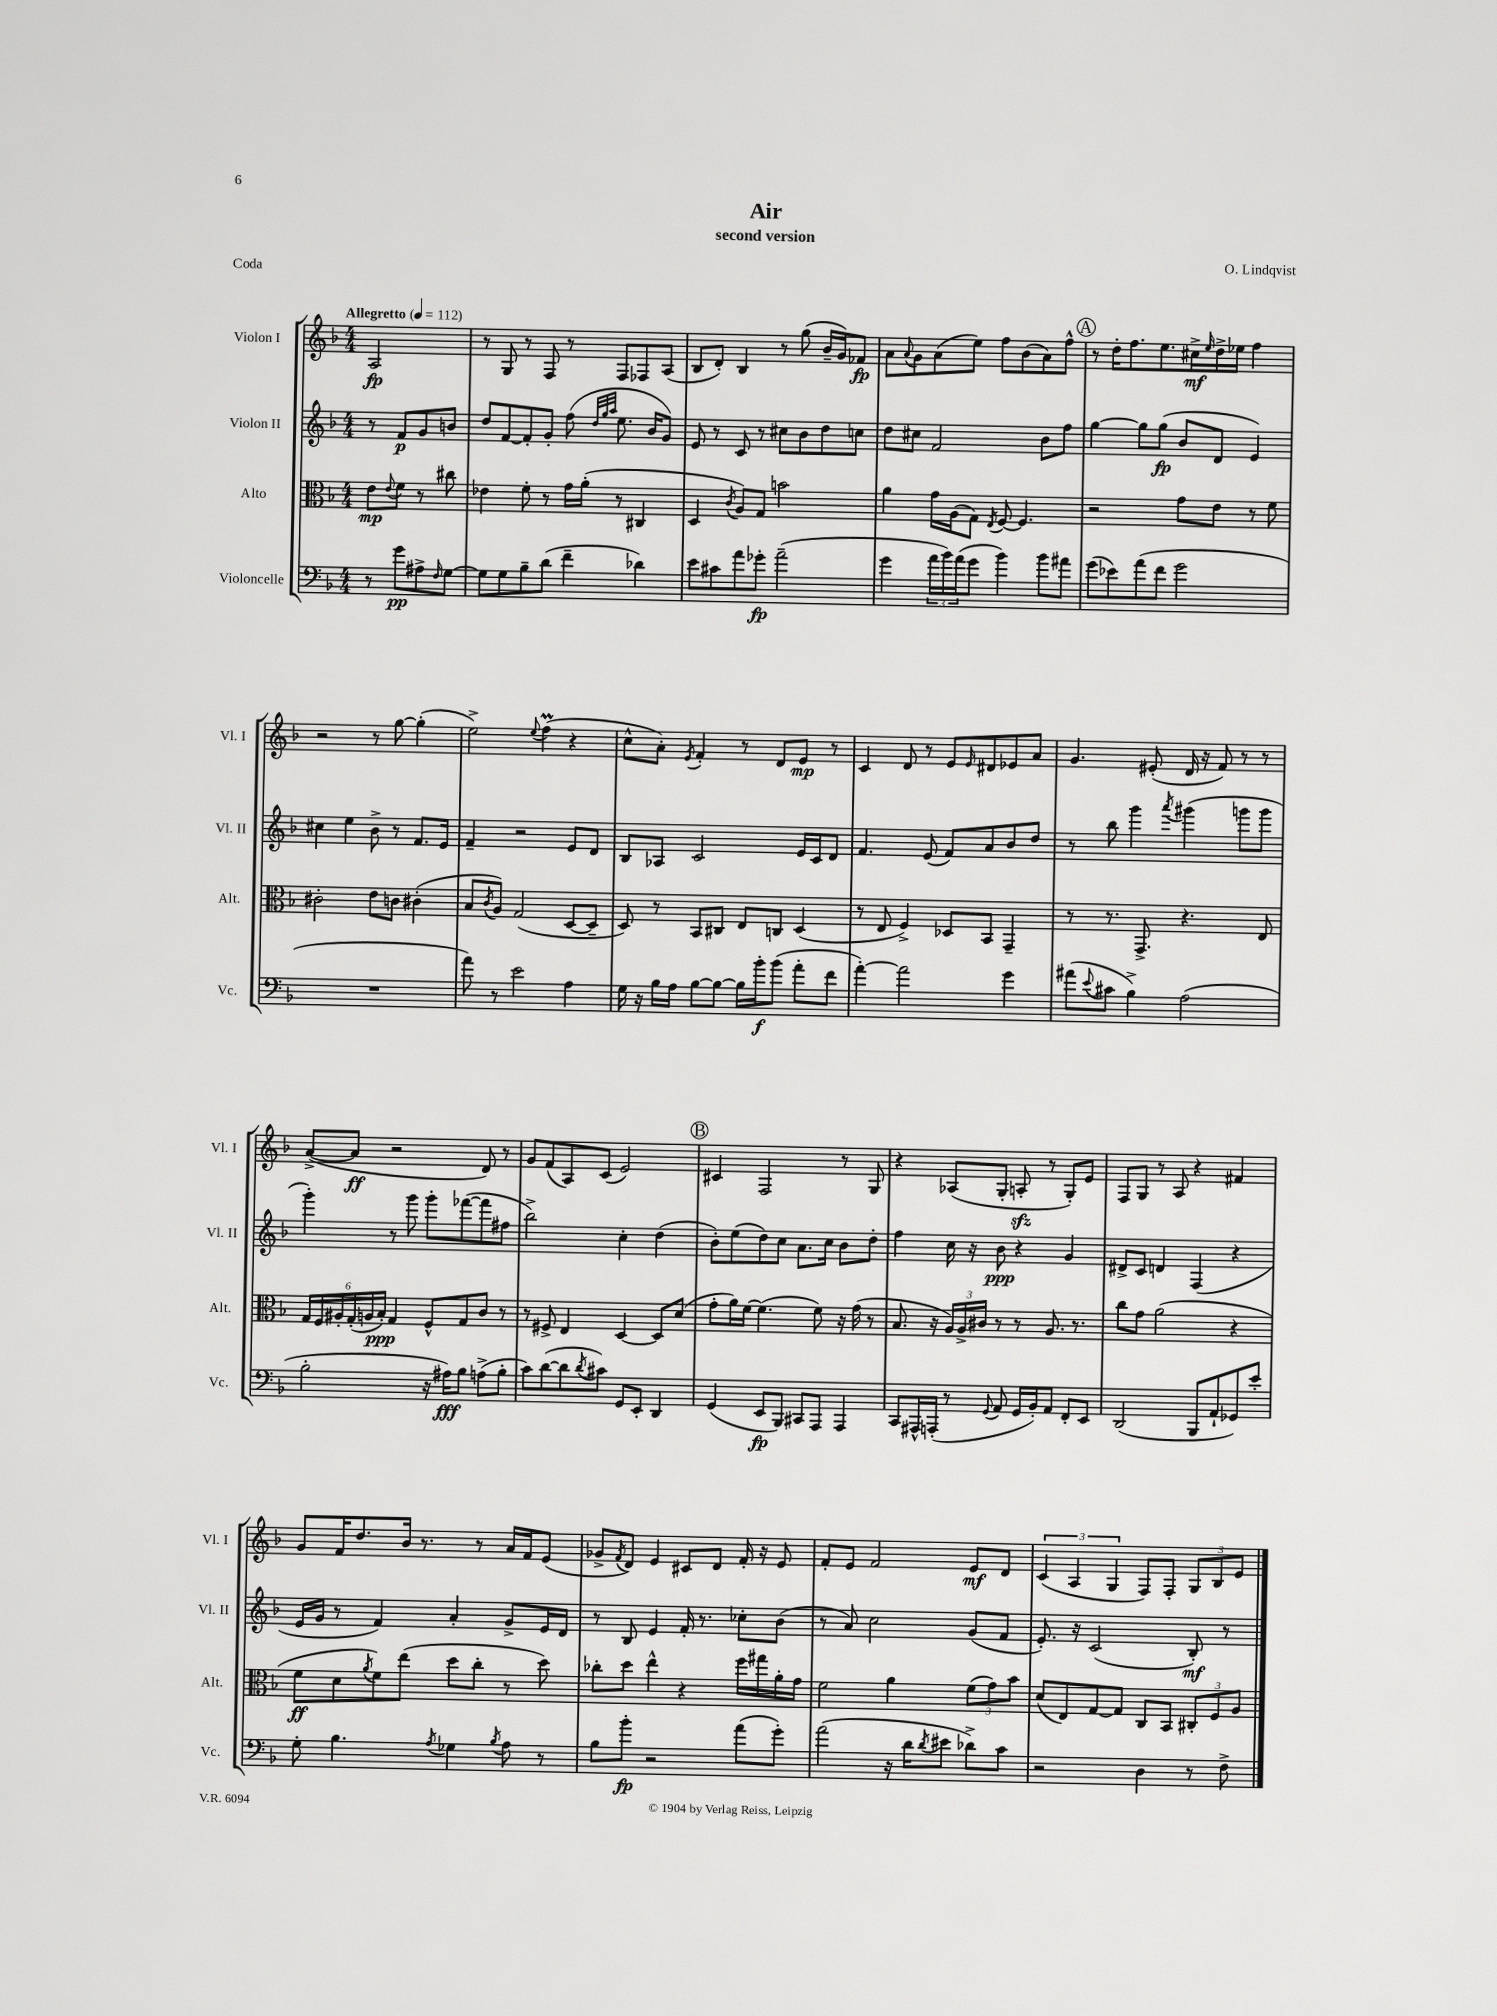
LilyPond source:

\header { title = "Air" composer = "O. Lindqvist" subtitle = "second version" piece = "Coda" }
<<
\new StaffGroup <<
\new Staff = "s0" \with { instrumentName = "Violon I" shortInstrumentName = "Vl. I" } {
    \clef treble \key f \major \numericTimeSignature \time 4/4 \partial 2 \tempo "Allegretto" 4 = 112
    a2\fp |
    r8 g8 r8 f8 r8 f8 fes8 a8( |
    bes8 d'8-.) bes4 r8 g''8( bes'16-- g'16) fes'8\fp |
    a'8 \appoggiatura { a'8 } g'8 a'8( e''8) f''8 bes'8( a'8) f''8-^ |
    \mark \markup { \circle "A" } r8 d''16-. f''8. e''8. cis''16->\mf \grace { e''16 } d''16-> ees''16 f''4 |
    r2 r8 g''8~ g''4-.( |
    e''2->) \appoggiatura { e''8 } f''4\prall( r4 |
    c''8-^ a'8-.) \acciaccatura { e'8 } f'4-. r8 d'8 e'8\mp r8 |
    c'4 d'8 r8 e'8 \grace { e'16 } dis'8 ees'8 a'8 |
    g'4. eis'8-.( d'16 r16 f'8) r8 r8 |
    a'8~->( a'8\ff r2 d'8) r8 |
    g'8 f'8( a8) c'8( e'2) |
    \mark \markup { \circle "B" } cis'4 f2 r8 g8 |
    r4 aes8( g8-. a8-.\sfz r8 g8-.) e'8 |
    f8 g8 r8 a8 r4 fis'4 |
    g'8 f'16 d''8. bes'16 r8. r8 a'16 f'16 e'8( |
    ges'8-> \acciaccatura { f'8 } d'8) e'4 cis'8 d'8 f'16-. r16 e'8 |
    f'8-. e'8 f'2 e'8\mf d'8 |
    \tuplet 3/2 { c'4( a4 g4 } f8) f8-. \tuplet 3/2 { g8 bes8 e'8 } \bar "|." |
}
\new Staff = "s1" \with { instrumentName = "Violon II" shortInstrumentName = "Vl. II" } {
    \clef treble \key f \major \numericTimeSignature \time 4/4 \partial 2
    r8 f'8\p g'8 b'8 |
    d''8 f'8~ f'8-. g'8-. f''8( \grace { d''32 g''32 a''32 } e''8. bes'16 g'8) |
    e'8 r8 c'8 r8 cis''8 bes'8 d''8 c''8 |
    d''8 cis''8 f'2 bes'8 f''8 |
    \mark \markup { \circle "A" } g''4~ g''8 g''8\fp( bes'8 d'8 e'4) |
    cis''4 e''4 bes'8-> r8 f'8. e'16 |
    f'4-- r2 e'8 d'8 |
    bes8 aes8 c'2 e'16 c'16 d'8 |
    f'4. e'8( f'8) a'8 bes'8 d''8 |
    r8 bes''8 g'''4 \acciaccatura { a'''8 } gis'''4( g'''8 g'''8 |
    g'''4-.) r8 g'''8 g'''8-. fes'''8~( fes'''8 fis''8 |
    bes''2->) c''4-. d''4( |
    \mark \markup { \circle "B" } bes'8-.) e''8( d''8) c''8 a'8. c''16 bes'8 d''8-. |
    f''4 c''16 r16 bes'8\ppp r4 g'4 |
    dis'8-> c'8 d'4 f4( r4 |
    e'16 g'16 r8 f'4) a'4-. g'8-> e'16 d'16 |
    r8 bes8 e'4 f'16-. r8. ces''8-. bes'8( |
    r8 a'8) c''2 g'8( f'8 |
    e'8.-.) r16 c'2( bes8-.\mf) r8 \bar "|." |
}
\new Staff = "s2" \with { instrumentName = "Alto" shortInstrumentName = "Alt." } {
    \clef alto \key f \major \numericTimeSignature \time 4/4 \partial 2
    e'8\mp \appoggiatura { e'8 } f'8 r8 cis''8 |
    ees'4 f'8-. r8 g'16 a'16-.( r8 cis4 |
    d4 \acciaccatura { c'8 } a8) g8 b'2 |
    a'4 g'16 a16( g8) \acciaccatura { e8 } f8~ f4. |
    \mark \markup { \circle "A" } r2 g'8 e'8 r8 f'8 |
    cis'2-. e'8 c'8 cis'4-.( |
    bes8 \acciaccatura { c'8 } a8) g2( d8~ d8-- |
    d8) r8 bes,8 cis8 e8 c8 d4( |
    r8 e8 f4->) des8 bes,8 g,4-- |
    r8 r8. g,8.-> r4. e8 |
    \tuplet 6/4 { g16 f16 ais16-. g16-.( a16 bes16-.\ppp) } g4 f8-^ g8 c'8 r8 |
    r8 fis8-> e4 d4~ d8 d'8( |
    \mark \markup { \circle "B" } g'8-. a'16) f'16~ f'4.( f'8) r16 g'16( r8 |
    bes8. r16 \tuplet 3/2 { a16) a16-> cis'16 } r8 r8 a8. r8. |
    c''8 g'8 a'2( r4 |
    f'8\ff d'8 \acciaccatura { a'8 } f'8) e''8( d''8 c''8-. r8 d''8) |
    ces''8-. d''8 e''4-^ r4 f''16 gis''16 a'16-. g'16 |
    f'2 a'4 \tuplet 3/2 { f'8( g'8) bes'8 } |
    d'8( e8) g8~ g8 c8 bes,8 \tuplet 3/2 { cis8-. f8 a8 } \bar "|." |
}
\new Staff = "s3" \with { instrumentName = "Violoncelle" shortInstrumentName = "Vc." } {
    \clef bass \key f \major \numericTimeSignature \time 4/4 \partial 2
    r8 g'8\pp ais8-> \grace { f16 } g8~ |
    g8 g8 bes8-- d'8( f'4-- des'4) |
    e'8 cis'8 a'8 ges'8-.\fp a'2--( |
    g'4 \tuplet 3/2 { a'16 bes'16) a'16( } g'8 bes'4) bes'8 ais'8 |
    \mark \markup { \circle "A" } g'8( ees'8) a'8( f'8 g'2 |
    R1 |
    a'8) r8 e'2 a4 |
    g16 r16 bes16 a16 bes8~ bes8~ bes16 bes'16-.\f bes'8( a'8-. f'8 |
    a'4~-.) a'2 g'4 |
    ais'8( \appoggiatura { e'8 } cis'8 bes4->) a2( |
    bes2-. r16 ais16\fff) bes8 a8->( bes8-. |
    c'8) d'8~( d'8 \acciaccatura { d'8 } cis'8) g,8 e,8-. d,4 |
    \mark \markup { \circle "B" } g,4( e,8\fp bes,,8) cis,8 a,,8 a,,4 |
    c,8 ais,,16-^ a,,16-.( r8 \appoggiatura { g,8 } a,8 g,16 bes,16-.) a,8 f,8-. e,8 |
    d,2( bes,,8 a,8-! ges,8) e'8-. |
    g8-. bes4. \acciaccatura { a8 } ges4 \acciaccatura { bes8 } a8 r8 |
    bes8 bes'8-.\fp r2 a'8( g'8-.) |
    a'2( r16 d'16 \acciaccatura { d'8 } eis'8 des'8->) c'8 |
    r2 d4 r8 f8-> \bar "|." |
}
>>
>>
\layout { \context { \Score \remove "Bar_number_engraver" } }
